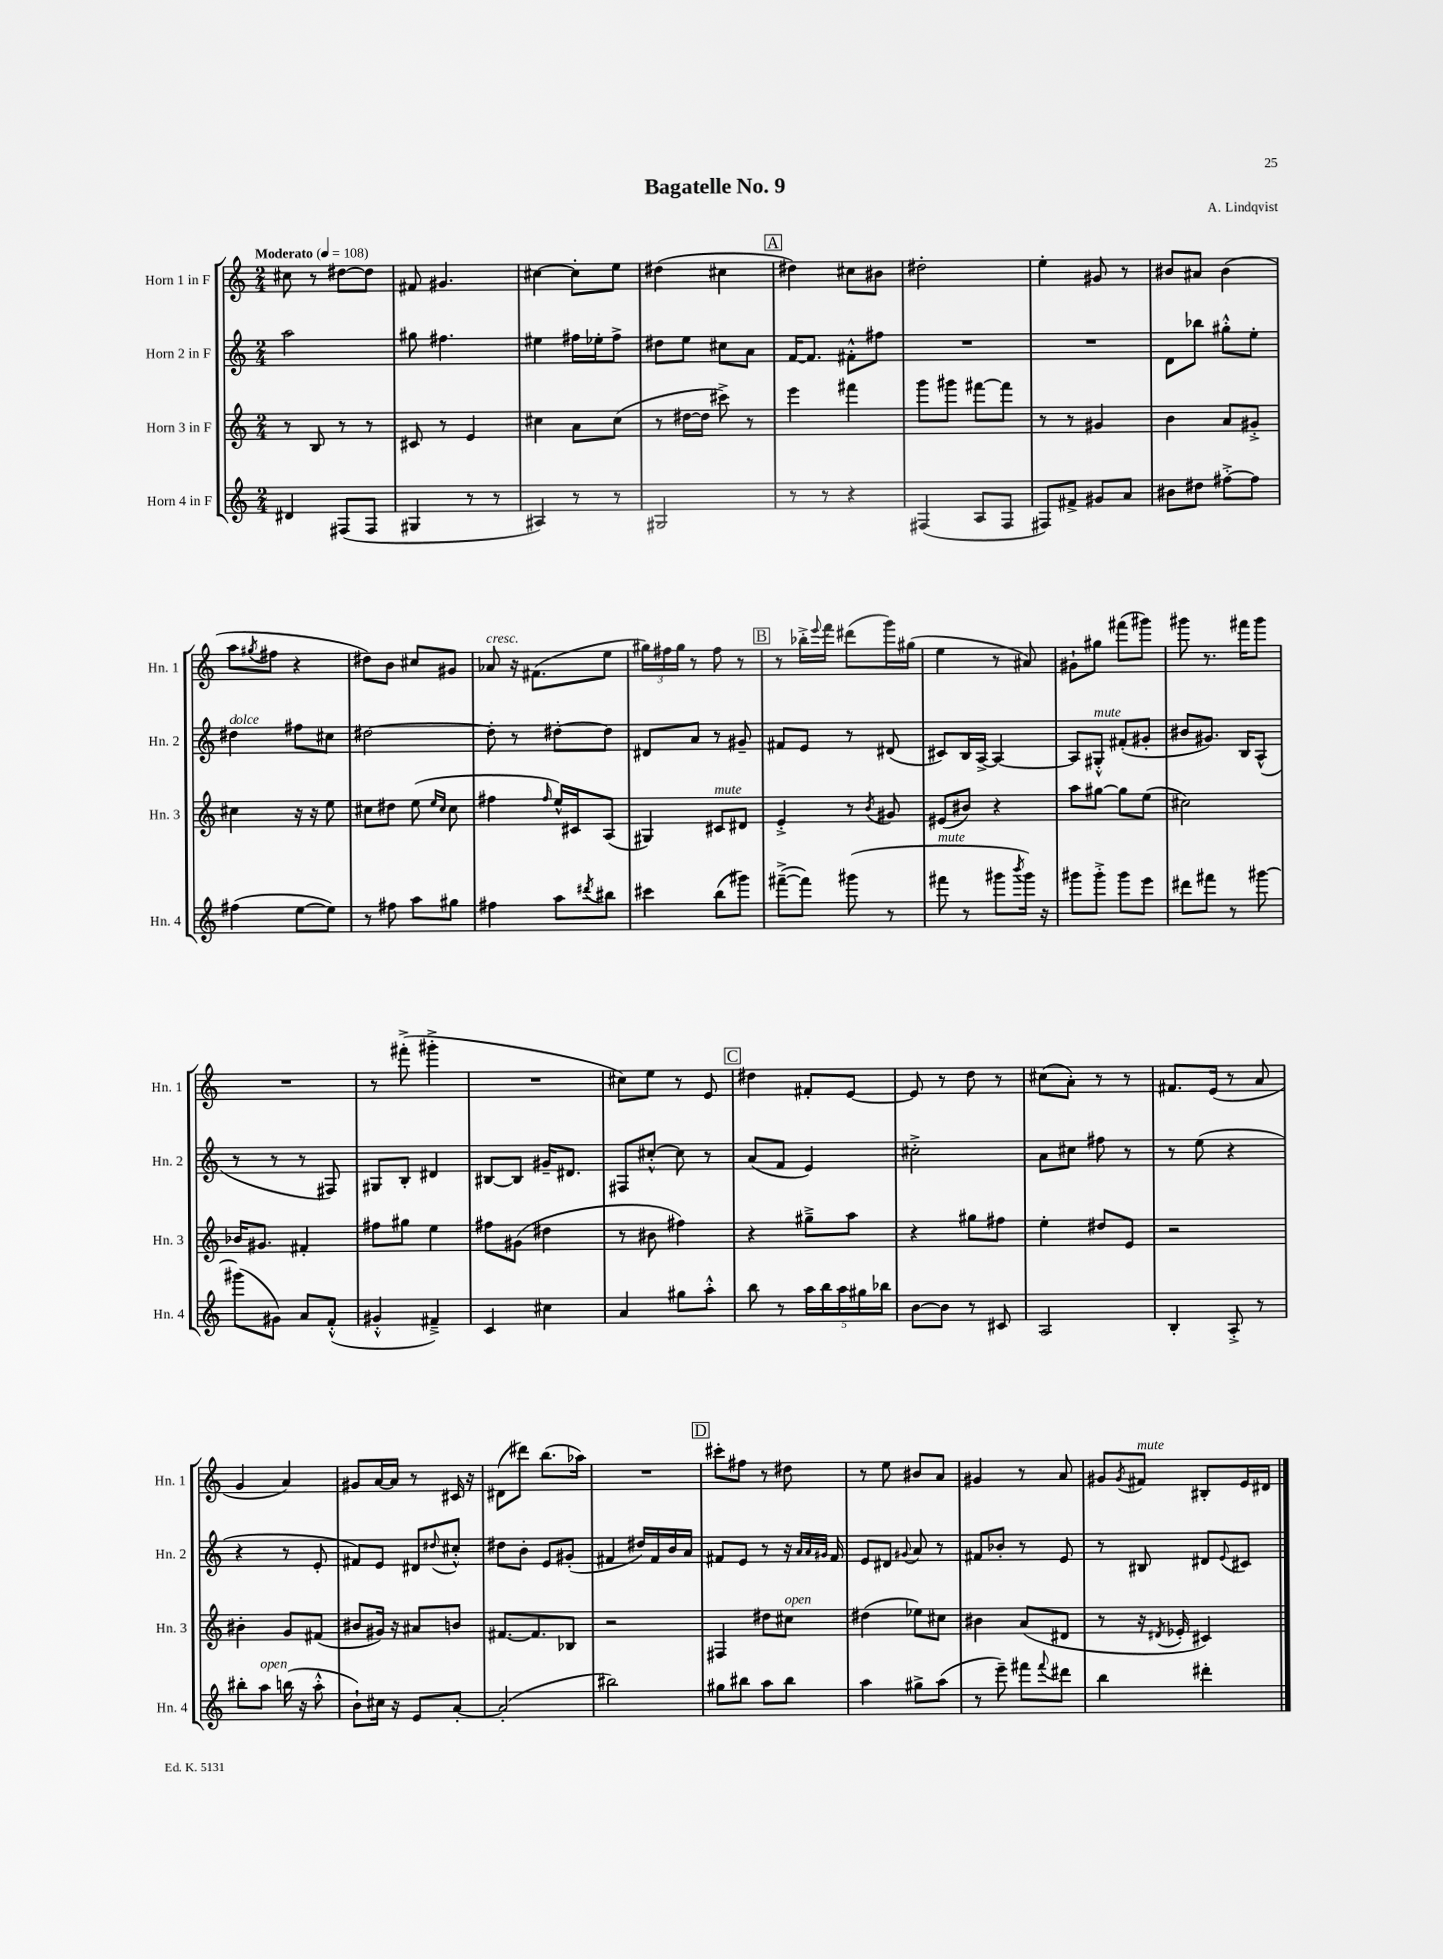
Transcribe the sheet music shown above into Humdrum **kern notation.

**kern	**kern	**kern	**kern
*staff4	*staff3	*staff2	*staff1
*clefG2	*clefG2	*clefG2	*clefG2
*k[]	*k[]	*k[]	*k[]
*M2/4	*M2/4	*M2/4	*M2/4
*MM108	*MM108	*MM108	*MM108
4d#	8r	2aa	8cc#
.	8B	.	8r
(8F#	8r	.	[8dd#
8F#	8r	.	8dd#]
=	=	=	=
4G#	8c#	8gg#	8f#
.	8r	4.ff#	4.g#
8r	4e	.	.
8r	.	.	.
=	=	=	=
4A#)	4cc#	4ee#	[4cc#
8r	8a	16ff#	8cc#']
.	.	16ee-'	.
8r	(8cc#	8ff#^	8ee
=	=	=	=
2G#	8r	8dd#	(4dd#
.	[16dd#	8ee	.
.	16dd#]	.	.
.	8ccc#^)	8cc#	4cc#
.	8r	8a	.
=	=	=	=
8r	4eee	[16f	4dd#)
.	.	8.f]	.
8r	.	.	.
4r	4fff#	8f#'^^	8cc#
.	.	8ff#	8b#
=	=	=	=
(4F#	8ggg	2r	2dd#'
.	8ggg#	.	.
8A	[8fff#	.	.
8F#	8fff#]	.	.
=	=	=	=
8F#)	8r	2r	4ee'
8f#^	8r	.	.
8g#	4g#	.	8g#
8a	.	.	8r
=	=	=	=
8b#	4b	8d	8b#
8dd#	.	8bb-	8a#
[8ff#'^	8a	8gg#'^^	(4b#
8ff#]	8g#'^	8ee'	.
=	=	=	=
(4ff#	4cc#	4dd#	8aa
.	.	.	8qgg#
.	.	.	8ff#
[8ee	16r	8ff#	4r
.	16r	.	.
8ee])	8ee	8cc#	.
=	=	=	=
8r	8cc#	[2dd#	8dd#)
8ff#	8dd#	.	8b
8aa	(8ee	.	8cc#
.	16qqee	.	.
.	16qqcc#	.	.
8gg#	8cc#	.	8g#
=	=	=	=
4ff#	4ff#	8dd#']	8a-
.	.	8r	16r
.	.	.	(8.f#
.	16qqff#	.	.
8aa	16ee^^)	[8dd#'	.
.	16c#	.	.
8qddd#	.	.	.
8bb#	(8A	8dd#]	8ee
=	=	=	=
4ccc#	4G#)	8d#	24gg#)
.	.	.	24ff#
.	.	.	24gg#
.	.	8a	8r
(8bb	8c#	8r	8ff#
8ggg#)	8d#	8g#~	8r
=	=	=	=
([8fff#~^	4e'^	8f#	8r
8fff#])	.	8e	16bb-'^
.	.	.	8qqeee
.	.	.	16fff
(8ggg#	8r	8r	(8ddd#
.	8qb	.	.
8r	8g#	(8d#	16ggg)
.	.	.	(16gg#
=	=	=	=
8fff#	(8e#	8c#)	4ee
8r	8b#)	16B	.
.	.	[16A^	.
8ggg#	4r	4A_	8r
8qbbb	.	.	.
16ggg#)	.	.	8a#)
16r	.	.	.
=	=	=	=
8ggg#	8aa	8A]	8g#`
8ggg#'^	[8gg#	8G#'^^	8gg#
8ggg#	8gg#]	(8f#'	(8fff#
8eee	(8ee	8g#'	8ggg#)
=	=	=	=
8ddd#	2cc#)	8b#	8ggg#
8fff#	.	8.g#)	8.r
8r	.	.	.
.	.	16B	16fff#
[8ggg#	.	(8A^^	8ggg#
=	=	=	=
(8ggg#]	16b-	8r	2r
.	8.g#	.	.
8g#)	.	8r	.
8a	4f#'	8r	.
(8f'^^	.	8F#)	.
=	=	=	=
4g#'^^	8ff#	8G#	8r
.	8gg#	8B'	(8fff#'^
4f#~^)	4ee	4d#	4ggg#'^
=	=	=	=
4c	8ff#	[8B#	2r
.	(8g#	8B#]	.
4cc#	4dd#	16g#~	.
.	.	8.d#	.
=	=	=	=
4a	8r	8F#	8cc#)
.	8b#	[8cc#'^^	8ee
8gg#	4ff#)	8cc#]	8r
8aa'^^	.	8r	8e
=	=	=	=
8bb	4r	(8a	4dd#
8r	.	8f	.
20aa	8gg#~^	4e)	8f#'
20bb	.	.	.
20aa	.	.	.
.	8aa	.	[8e
20gg#	.	.	.
20bb-	.	.	.
=	=	=	=
[8b	4r	2cc#'^	8e]
8b]	.	.	8r
8r	8gg#	.	8dd
8c#	8ff#	.	8r
=	=	=	=
2A	4ee'	8a	(8cc#
.	.	8cc#	8a')
.	8dd#	8ff#	8r
.	8e	8r	8r
=	=	=	=
4B'	2r	8r	8.f#
.	.	(8ee	.
.	.	.	(16e
8A'^	.	4r	8r
8r	.	.	8a
=	=	=	=
8bb#'	4b#'	4r	4g
8aa	.	.	.
(16bb	8g	8r	4a)
16r	.	.	.
8aa'^^	(8f#	8e'	.
=	=	=	=
8b`)	8b#	8f#)	8g#
16cc#	16g#)	8e	[16a
16r	16r	.	16a]
8e	8a#	8d#	8r
.	.	8qqdd#	.
[8a'	8b	8cc#'^^	16c#
.	.	.	16r
=	=	=	=
(2a']	[8.f#	8dd#	(8d#
.	.	8b'	8ddd#)
.	8.f#]	.	.
.	.	8e	(8.bb
.	8B-	(8g#'	.
.	.	.	16aa-)
=	=	=	=
2bb#)	2r	4f#	2r
.	.	16dd#)	.
.	.	16f#	.
.	.	16b	.
.	.	16a	.
=	=	=	=
8gg#	4F#	8f#	8ccc#'
8bb#	.	8e	8ff#
8aa	8dd#	8r	8r
8bb#	8cc#	16r	8dd#
.	.	32qqa	.
.	.	32qqa	.
.	.	32qqg#	.
.	.	16f#	.
=	=	=	=
4aa	(4dd#	8e	8r
.	.	8d#	8ee
.	.	8qqg#	.
8gg#^	8ee-)	8a	8b#
(8aa	8cc#	8r	8a
=	=	=	=
8r	4b#	8f#	4g#
8eee~)	.	8b-'	.
8fff#	(8a	8r	8r
8qqfff#	.	.	.
8ddd#	8d#	8e	8a
=	=	=	=
4bb	8r	8r	8g#
.	.	.	8qg#
.	16r	8B#	8f#
.	8qd#	.	.
.	16e-'	.	.
4ddd#'	4c#)	8d#	8B#'
.	.	8qqe	.
.	.	8c#	16e
.	.	.	16d#
==	==	==	==
*-	*-	*-	*-
